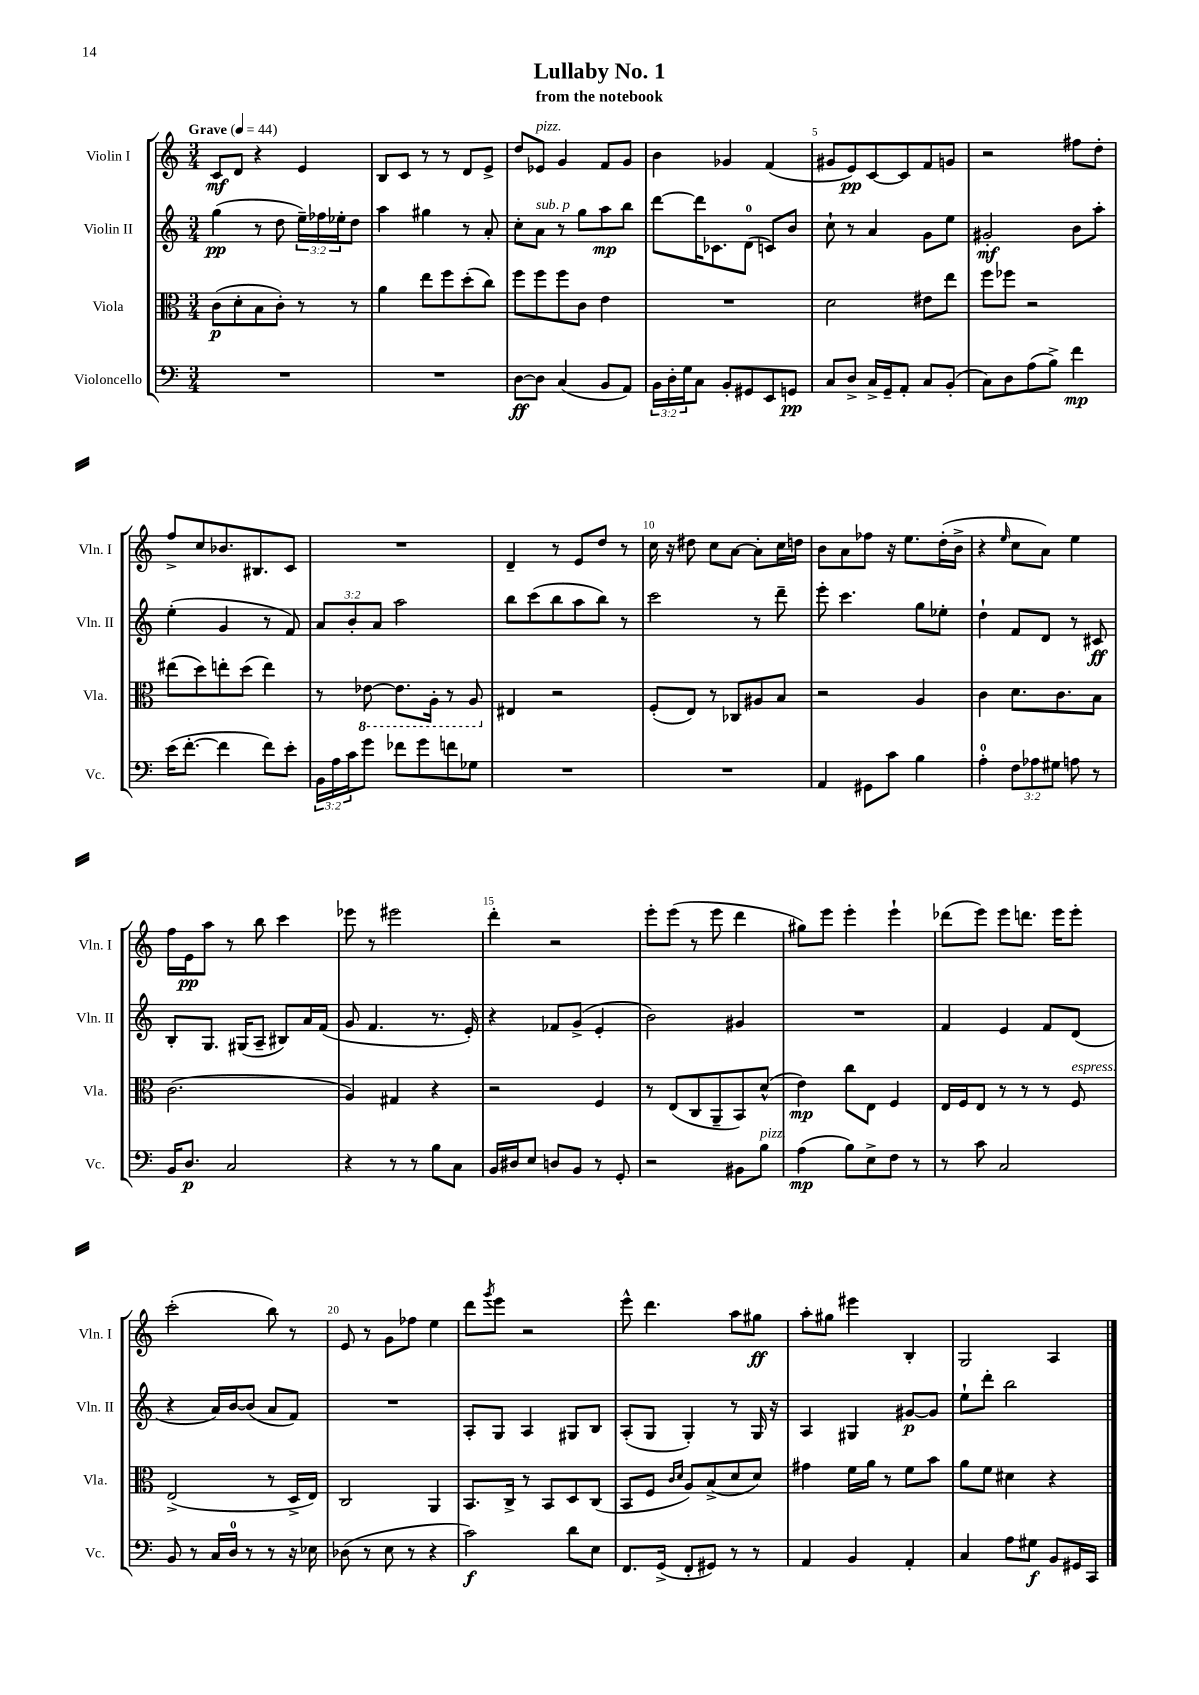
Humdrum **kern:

**kern	**kern	**kern	**kern
*staff4	*staff3	*staff2	*staff1
*clefF4	*clefC3	*clefG2	*clefG2
*k[]	*k[]	*k[]	*k[]
*M3/4	*M3/4	*M3/4	*M3/4
*MM44	*MM44	*MM44	*MM44
2.r	(8c	(4gg	8c
.	8d'	.	8d
.	8B	8r	4r
.	8c')	8dd	.
.	8r	24ee~)	4e
.	.	24ff-	.
.	.	24ee-'	.
.	8r	8dd	.
=	=	=	=
2.r	4a	4aa	8B
.	.	.	8c
.	8ee	4gg#	8r
.	8ff	.	8r
.	(8dd'	8r	8d
.	8cc)	8a'	8e^
=	=	=	=
[8D	8ff	8cc'	8dd
8D]	8ff	8a	8e-
(4C	8ff	8r	4g
.	8c	8gg	.
8BB	4e	8aa	8f
8AA)	.	8bb	8g
=	=	=	=
24BB	2.r	[8ddd	4b
24D'	.	.	.
24G	.	.	.
8C	.	16ddd]	.
.	.	8.c-	.
8BB'	.	.	4g-
8GG#	.	(8d	.
8EE	.	8c)	(4f
8GG	.	8b	.
=	=	=	=
8C	2d	8cc`	8g#
8D^	.	8r	8e)
16C^	.	4a	[8c
16GG~	.	.	.
8AA'	.	.	8c]
8C	8e#	8g	8f
(8BB'	8ee	8ee	8g
=	=	=	=
8C)	8ff	2g#'	2r
8D	8ff-	.	.
(8A	2r	.	.
8B^)	.	.	.
4f	.	8b	8ff#
.	.	8aa'	8dd'
=	=	=	=
(16e	(8ee#	(4ee'	8ff^
[8.f'	.	.	.
.	8dd)	.	8cc
4f]	8ee'	4g	8.b-
.	(8dd	.	.
.	.	.	8.B#
8f)	4ee)	8r	.
8e'	.	8f)	8c
=	=	=	=
24BB	8r	12a	2.r
24A	.	.	.
24c	.	12b'	.
8g	[8E-	.	.
.	.	12a	.
8f-	8.E-]	2aa	.
8g	.	.	.
.	16AA'	.	.
8f	8r	.	.
8G-	8AA	.	.
=	=	=	=
2.r	4E#	8bb	4d~
.	.	(8ccc	.
.	2r	8bb	8r
.	.	8aa	8e
.	.	8bb)	8dd
.	.	8r	8r
=	=	=	=
2.r	(8F'	2ccc	16cc
.	.	.	16r
.	8E)	.	8dd#
.	8r	.	8cc
.	8C-	.	[8a
.	8A#	8r	8a']
.	8B	8ddd~	16cc
.	.	.	16dd
=	=	=	=
4AA	2r	8eee'	8b
.	.	4.ccc	8a
8GG#	.	.	8ff-
8c	.	.	16r
.	.	.	8.ee
4B	4A	8gg	.
.	.	8ee-'	(16dd'
.	.	.	16b^
=	=	=	=
4A'	4c	4dd`	4r
.	.	.	16qqee
12F	8.d	8f	8cc
12A-	.	.	.
.	.	8d	8a)
12G#	.	.	.
.	8.c	.	.
8A	.	8r	4ee
8r	8B	8c#	.
=	=	=	=
16BB	(2.c	8B'	16ff
8.D	.	.	16e
.	.	8.G	8aa
2C	.	.	8r
.	.	(16G#	.
.	.	8A~	8bb
.	.	8B#)	4ccc
.	.	16a	.
.	.	(16f	.
=	=	=	=
4r	4A)	8g	8eee-
.	.	4.f	8r
8r	4G#	.	2eee#
8r	.	.	.
8B	4r	8.r	.
8C	.	.	.
.	.	16e')	.
=	=	=	=
16BB	2r	4r	4ddd'
16D#	.	.	.
8E	.	.	.
8D	.	8f-	2r
8BB	.	(8g^	.
8r	4F	4e'	.
8GG'	.	.	.
=	=	=	=
2r	8r	2b)	8eee'
.	(8E	.	(8eee
.	8C	.	8r
.	8AA~	.	8eee
8BB#	8BB)	4g#	4ddd
8B	(8d^^	.	.
=	=	=	=
(4A	4e)	2.r	8gg#)
.	.	.	8eee
8B)	8cc	.	4eee'
8E^	8E	.	.
8F	4F	.	4eee`
8r	.	.	.
=	=	=	=
8r	16E	4f	(8ddd-
.	16F	.	.
8c	8E	.	8eee)
2C	8r	4e	8eee
.	8r	.	8.ddd
.	8r	8f	.
.	.	.	16eee
.	8F	(8d	8eee'
=	=	=	=
8BB	(2E^	4r	(2ccc'
8r	.	.	.
16C	.	16a)	.
16D	.	[16b	.
8r	.	(8b]	.
8r	8r	8a	8bb)
16r	16D^	8f)	8r
16E-	16E)	.	.
=	=	=	=
(8D-	2C	2.r	8e
8r	.	.	8r
8E	.	.	8g
8r	.	.	8ff-
4r	4AA	.	4ee
=	=	=	=
2c)	8.BB	8A'	8ddd
.	.	.	8qggg
.	.	8G	8eee
.	16C^	.	.
.	8r	4A	2r
.	8BB	.	.
8d	8D	8G#	.
8E	(8C	8B	.
=	=	=	=
8.FF	8BB	(8A'	8eee^^
.	8F	8G	4.ddd
(16GG^	.	.	.
.	16qqc	.	.
.	16qqd	.	.
8FF'	8A)	4G')	.
8GG#)	(8B^	.	.
8r	8d	8r	8aa
8r	8d)	16G	8gg#
.	.	16r	.
=	=	=	=
4AA	4g#	4A	8aa'
.	.	.	8gg#
4BB	16f	4G#	4eee#
.	16a	.	.
.	8r	.	.
4AA'	8f	[8g#	4B'
.	8b	8g#]	.
=	=	=	=
4C	8a	8ee`	2G
.	8f	8ddd'	.
8A	4d#	2bb	.
8G#	.	.	.
8BB	4r	.	4A
16GG#	.	.	.
16CC	.	.	.
==	==	==	==
*-	*-	*-	*-
